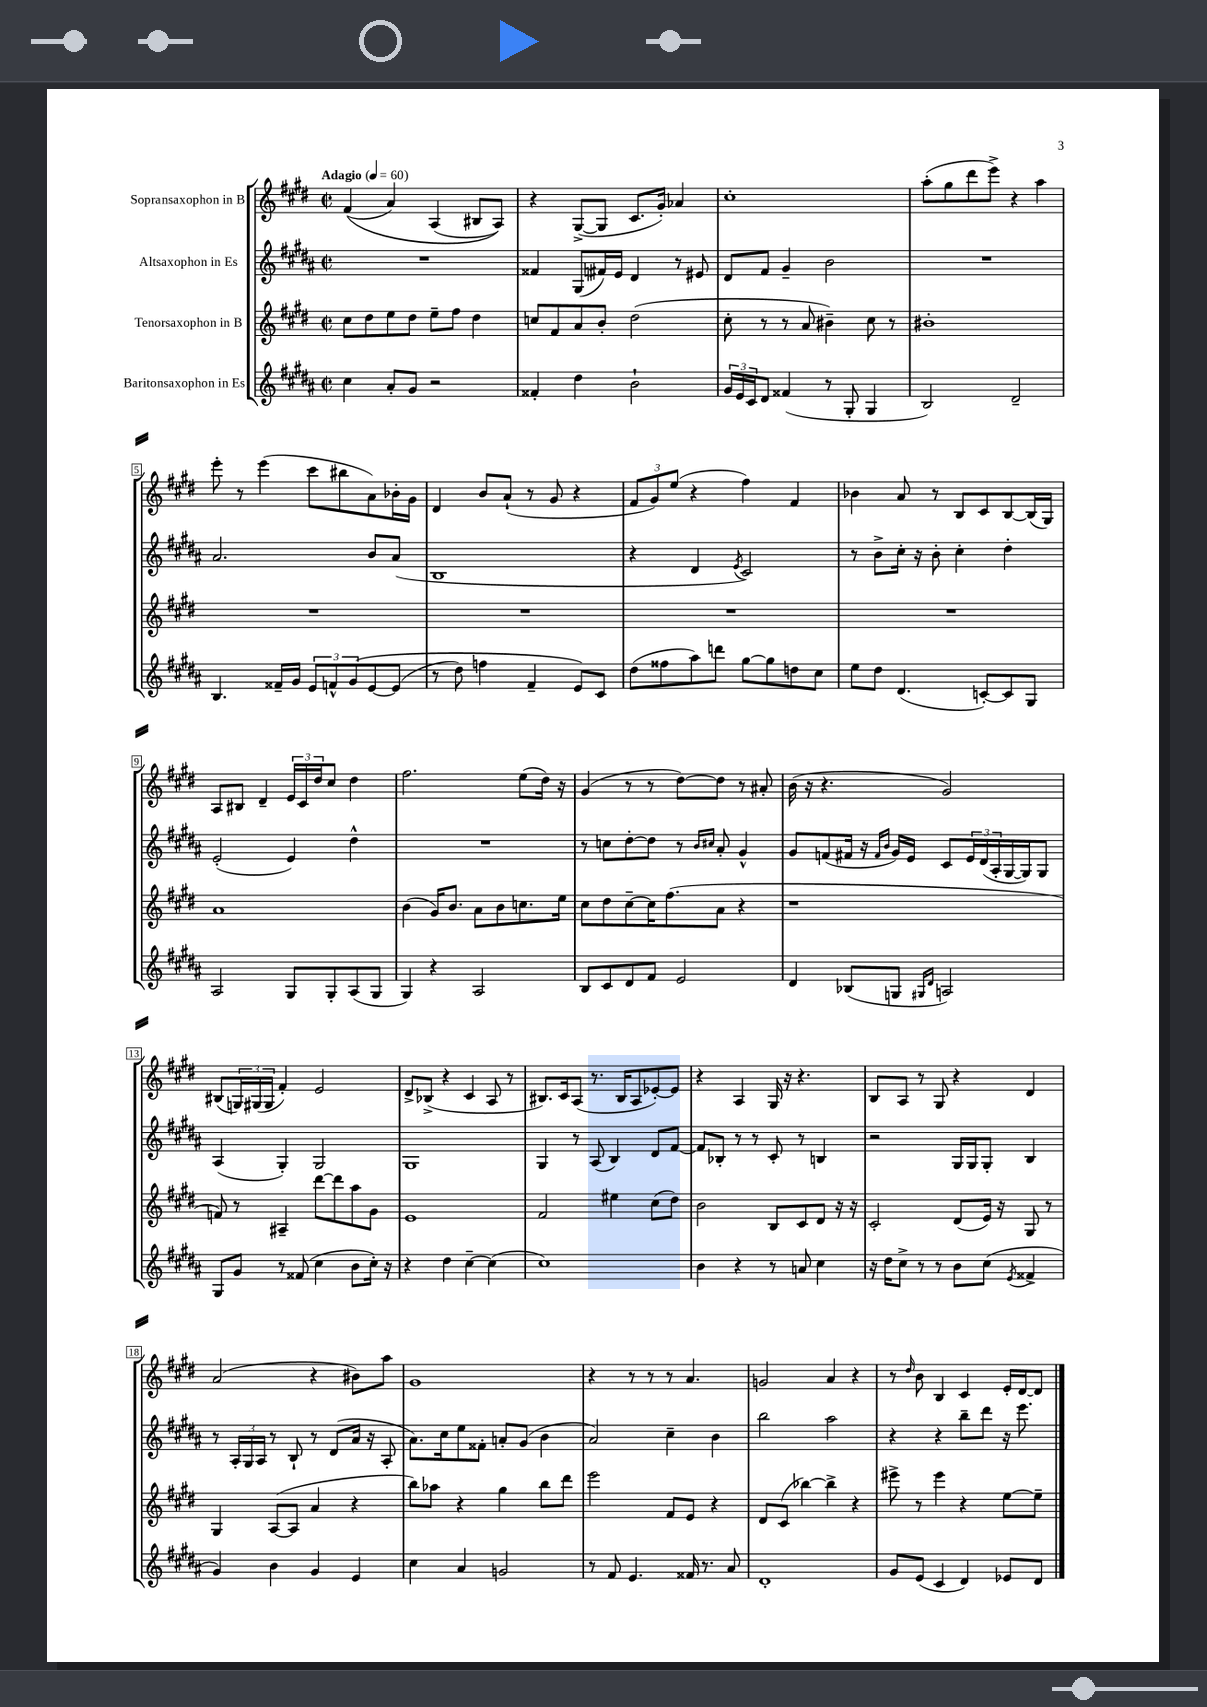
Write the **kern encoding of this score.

**kern	**kern	**kern	**kern
*staff4	*staff3	*staff2	*staff1
*clefG2	*clefG2	*clefG2	*clefG2
*k[f#c#g#d#a#]	*k[f#c#g#d#]	*k[f#c#g#d#a#]	*k[f#c#g#d#]
*M2/2	*M2/2	*M2/2	*M2/2
*met(c|)	*met(c|)	*met(c|)	*met(c|)
*MM60	*MM60	*MM60	*MM60
4cc#	8cc#	1r	&((4f#
.	8dd#	.	.
8a#'	8ee	.	4a)
8g#	8dd#	.	.
2r	8ee~	.	(4A
.	8ff#	.	.
.	4dd#	.	8B#
.	.	.	8A)&)
=	=	=	=
4f##'	8cc	4f##	4r
.	8f#	.	.
4dd#	8a	(8G#	([8G#^
.	8b'	16f#)	8G#]
.	.	16e	.
2b`	(2dd#	4d#	8.c#
.	.	.	16g#')
.	.	8r	4a-
.	.	8e#	.
=	=	=	=
24g#	8cc#'	8d#	1cc#'
24e	.	.	.
24c#	.	.	.
8d#	8r	8f#	.
(4f##	8r	4g#~	.
.	8a	.	.
8r	4b#~)	2b	.
8G#'	.	.	.
4G#	8cc#	.	.
.	8r	.	.
=	=	=	=
2B)	1b#'	1r	(8aa'
.	.	.	8gg#
.	.	.	8ddd#
.	.	.	8eee^)
2d#~	.	.	4r
.	.	.	4aa
=	=	=	=
4.B	1r	2.a#	8eee'
.	.	.	8r
.	.	.	(4eee
16f##~	.	.	.
16g#	.	.	.
12e	.	.	8ccc#
12f^^	.	.	.
.	.	.	8bb#
&(12g#	.	.	.
[8e	.	8b	8a)
(8e]	.	(8a#	16b-'
.	.	.	16g#
=	=	=	=
8r	1r	1B	4d#
8dd#)	.	.	.
4ff	.	.	8b
.	.	.	(8a`
4f#~	.	.	8r
.	.	.	8g#
8e&)	.	.	4r
8c#	.	.	.
=	=	=	=
(8dd#	1r	4r	12f#
.	.	.	12g#)
8ff##	.	.	.
.	.	.	(12ee
8aa#)	.	4d#	4r
8ddd	.	.	.
.	.	8qe	.
[8gg#	.	2c#)	4ff#)
8gg#]	.	.	.
8dd	.	.	4f#
8cc#	.	.	.
=	=	=	=
8ee	1r	8r	4b-
8dd#	.	8b^	.
(4.d#	.	16cc#'	8a
.	.	16r	.
.	.	8b'	8r
.	.	4cc#'	8B
[8c')	.	.	8c#
8c]	.	4dd#'	[8B
8G#	.	.	(16B]
.	.	.	16G#)
=	=	=	=
2A#	1a	(2e'	8A
.	.	.	8B#
.	.	.	4d#~
8G#	.	4e)	24e
.	.	.	24c#
.	.	.	24dd#
8G#'	.	.	8cc#
(8A#	.	4dd#^^	4dd#
8G#	.	.	.
=	=	=	=
4G#)	(4b	1r	2.ff#
4r	16g#)	.	.
.	8.b	.	.
2A#	8a	.	.
.	8b	.	.
.	8.cc	.	(8ee
.	.	.	16dd#)
.	16ee	.	16r
=	=	=	=
8B	8cc#	8r	(4g#
8c#	8dd#	8cc	.
8d#	[8cc#~	[8dd#'	8r
8f#	16cc#]	8dd#]	8r
.	(8.ff#	.	.
2e	.	8r	[8dd#)
.	.	16qqb	.
.	.	16qqcc#	.
.	8a	8a#'	8dd#]
.	4r	4g#^^	8r
.	.	.	8a#'
=	=	=	=
4d#	1r	8g#	(16b
.	.	.	16r
.	.	(8f	4.r
(8B-	.	16f#	.
.	.	16r	.
.	.	16qqf#	.
.	.	16qqb	.
8G	.	16g#)	.
.	.	16e	.
16qqG#	.	.	.
16qqd#	.	.	.
2A)	.	8c#	2g#)
.	.	24e	.
.	.	(24d#	.
.	.	24A#'	.
.	.	[16G#	.
.	.	16G#])	.
.	.	8G#	.
=	=	=	=
8G#	8f)	(4A#	(8B#
8g#	8r	.	24G)
.	.	.	(24G#
.	.	.	24G#
8r	4A#~	4G#')	4f#')
(8f##	.	.	.
4cc#	[8ddd#	2G#	2e
.	8ddd#]	.	.
8b	8aa	.	.
16cc#')	8g#	.	.
16r	.	.	.
=	=	=	=
4r	1e	1G#	8d#^
.	.	.	(8B-^
4dd#	.	.	4r
[4cc#~	.	.	4c#
(4cc#]	.	.	8A
.	.	.	8r
=	=	=	=
1cc#)	2f#	4G#	8.B#)
.	.	.	16c#
.	.	8r	(8A
.	.	(8A#	8.r
.	4ee#	4B)	.
.	.	.	16B#
.	.	.	8A
.	(8cc#	8d#	[8e-')
.	8dd#)	[8f#	8e-]
=	=	=	=
4b	2b	8f#]	4r
.	.	8B-'	.
4r	.	8r	4A
.	.	8r	.
8r	8B	8c#'	16G#
.	.	.	16r
8a	8c#	8r	4.r
4cc#	8d#	4B	.
.	16r	.	.
.	16r	.	.
=	=	=	=
16r	2c#'	2r	8B
16dd#	.	.	.
8cc#^	.	.	8A
8r	.	.	8r
8r	.	.	8G#
8b	(8d#	16G#	4r
.	.	16G#	.
(8cc#	16e)	8G#'	.
.	16r	.	.
8qe	.	.	.
4f##^	8G#	4B	4d#
.	8r	.	.
=	=	=	=
4g#)	4G#	8r	(2a
.	.	24A#'	.
.	.	24G#	.
.	.	24A#	.
4b	([8A	8r	.
.	8A]	8B`	.
4g#	4a	8r	4r
.	.	(8d#	.
4e	4r	16a#	8b#)
.	.	16r	.
.	.	8A#'	8aa
=	=	=	=
4cc#	8bb)	8.a#)	1g#
.	8aa-	.	.
.	.	16cc#	.
4a#	4r	8ee	.
.	.	8f##'	.
2g	4gg#	8a'	.
.	.	(8g#	.
.	8bb	4b	.
.	8ddd#	.	.
=	=	=	=
8r	2eee	2a#)	4r
8f#	.	.	.
4.e	.	.	8r
.	.	.	8r
.	8f#	4cc#~	8r
16f##	8e	.	4.a
8.r	.	.	.
.	4r	4b	.
8a#	.	.	.
=	=	=	=
1d#'	8d#	2bb	2g
.	(8c#	.	.
.	[4bb-)	.	.
.	4bb-^]	2aa#	4a
.	4r	.	4r
=	=	=	=
8g#	8eee#^	4r	8r
.	.	.	16qqdd#
(8e	8r	.	8b
4c#	4eee#	4r	4B
4d#)	4r	8bb~	4c#
.	.	8ddd#	.
8e-	[8ee	16r	16e'
.	.	8.eee	[16d#
8d#	8ee~]	.	8d#]
==	==	==	==
*-	*-	*-	*-
